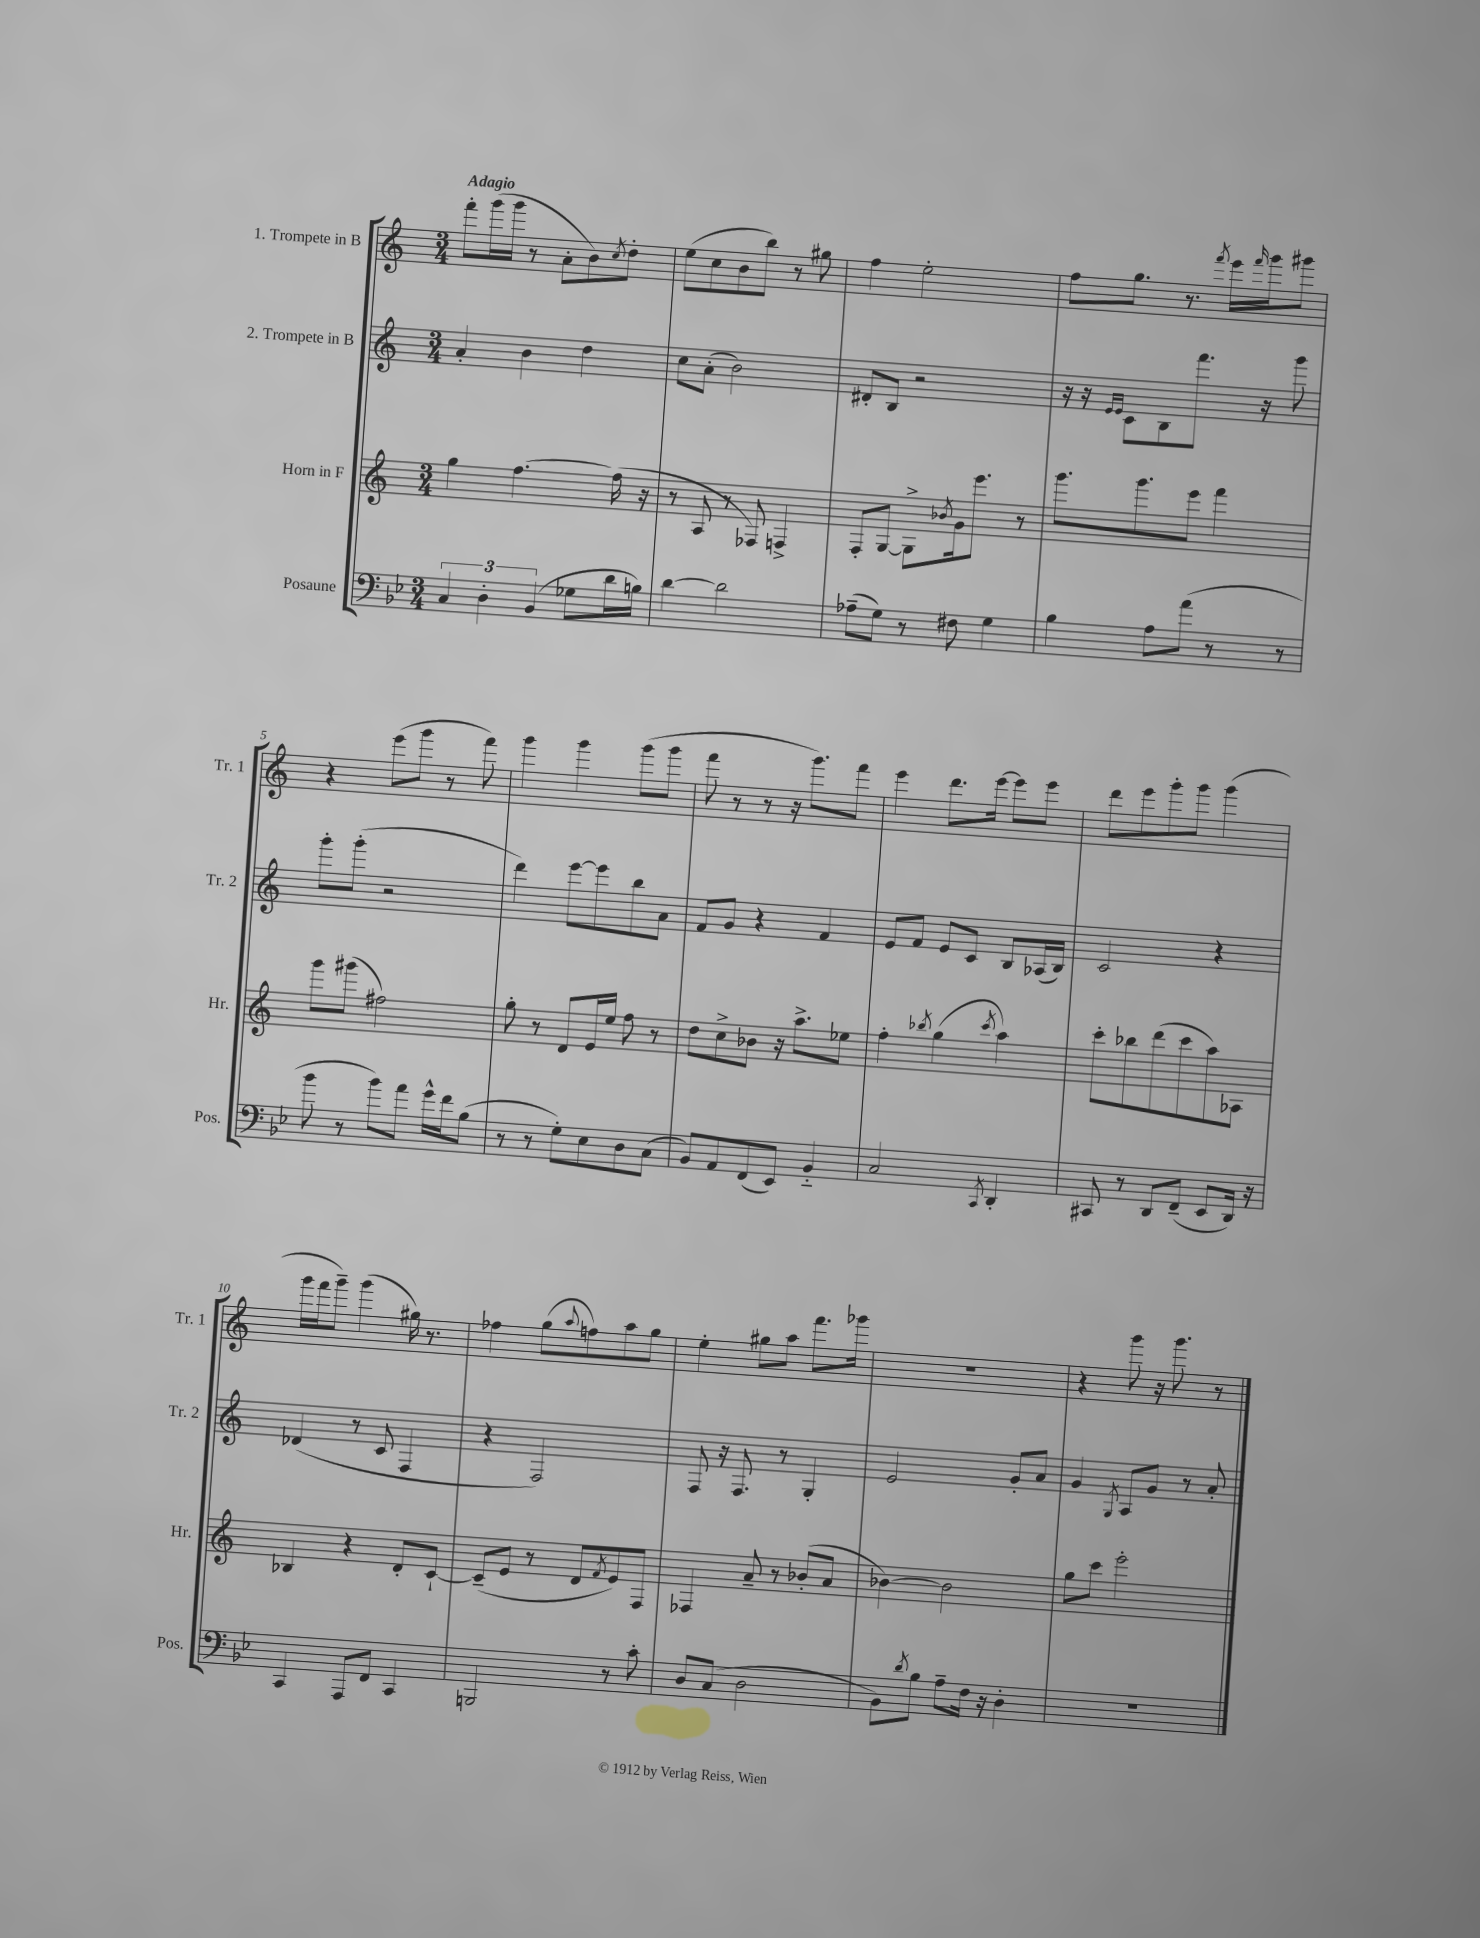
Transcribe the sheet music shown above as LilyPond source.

<<
\new StaffGroup <<
\new Staff = "s0" \with { instrumentName = "1. Trompete in B" shortInstrumentName = "Tr. 1" } {
    \clef treble \key c \major \numericTimeSignature \time 3/4 \tempo "Adagio"
    f'''8-. g'''16( g'''16 r8 a'8-. b'8) \acciaccatura { c''8 } d''8-. |
    e''8( c''8 b'8 b''8) r8 gis''8 |
    f''4 e''2-. |
    f''8 g''8. r8. \acciaccatura { f'''8 } e'''16 \grace { f'''16 } g'''16 gis'''8 |
    r4 e'''8( g'''8 r8 f'''8) |
    g'''4 g'''4 g'''8( g'''8 |
    f'''8 r8 r8 r16 g'''8.) f'''8 |
    e'''4 d'''8. e'''16~ e'''8 e'''8 |
    d'''8 e'''8 g'''8-. g'''8 g'''4( |
    g'''16 f'''16 g'''8--) g'''4( gis''16) r8. |
    fes''4 g''8( \appoggiatura { a''8 } f''8) a''8 g''8 |
    e''4-. gis''8 a''8 f'''8. ges'''16 |
    R2. |
    r4 g'''8 r16 g'''8. r8 \bar "|." |
}
\new Staff = "s1" \with { instrumentName = "2. Trompete in B" shortInstrumentName = "Tr. 2" } {
    \clef treble \key c \major \numericTimeSignature \time 3/4
    a'4-. b'4 d''4 |
    c''8 a'8-.( b'2) |
    dis'8-. b8 r2 |
    r16 r16 \grace { e'16 e'16 } c'8 b8 f'''8. r16 g'''8 |
    g'''8-. g'''8-.( r2 |
    d'''4) e'''8~ e'''8 b''8 a'8 |
    f'8 g'8 r4 f'4 |
    e'8 f'8 e'8 c'8 b8 aes16( b16) |
    c'2 r4 |
    des'4( r8 c'8 f4 |
    r4 f2) |
    f8 r16 f8. r8 g4-. |
    e'2 g'8-. a'8 |
    g'4 \acciaccatura { g8 } a8 g'8 r8 a'8-. \bar "|." |
}
\new Staff = "s2" \with { instrumentName = "Horn in F" shortInstrumentName = "Hr." } {
    \clef treble \key c \major \numericTimeSignature \time 3/4
    g''4 f''4.~ f''16( r16 |
    r8 a8 r8 fes8) f4-> |
    f8-. g8~ g8-> \acciaccatura { bes'8 } g'16 e'''8. r8 |
    g'''8. g'''8. e'''8 f'''4 |
    g'''8 gis'''8( fis''2) |
    g''8-. r8 d'8 e'16 e''16 f''8 r8 |
    d''8 c''8-> bes'8 r16 a''8.-> ees''8 |
    f''4-. \acciaccatura { bes''8 } g''4( \acciaccatura { c'''8 } a''4) |
    c'''8-. bes''8 d'''8( c'''8 a''8) aes8 |
    bes4 r4 d'8-. c'8~-! |
    c'8--( e'8 r8 d'8 \acciaccatura { f'8 } e'8) f8 |
    fes4 a'8-- r8 bes'8-.( a'8 |
    bes'4~) bes'2 |
    g''8 c'''8 e'''2-. \bar "|." |
}
\new Staff = "s3" \with { instrumentName = "Posaune" shortInstrumentName = "Pos." } {
    \clef bass \key bes \major \numericTimeSignature \time 3/4
    \tuplet 3/2 { c4 d4-. bes,4( } ges8 d'16 b16) |
    d'4~ d'2 |
    aes8--( g8) r8 fis8 g4 |
    bes4 a8 a'8( r8 r8 |
    bes'8 r8 bes'8) a'8 g'16-^ f'16 bes8( |
    r8 r8 g8-.) ees8 d8 c8( |
    bes,8) a,8 f,8( ees,8) bes,4-_ |
    c2 \acciaccatura { c,8 } d,4-. |
    cis,8 r8 d,8 f,8--( ees,8 d,16) r16 |
    c,4 a,,8 f,8 c,4 |
    b,,2 r8 c'8-. |
    d8 c8( d2 |
    bes,8) \acciaccatura { d'8 } bes8 a8-- f16 r16 d4-. |
    R2. \bar "|." |
}
>>
>>
